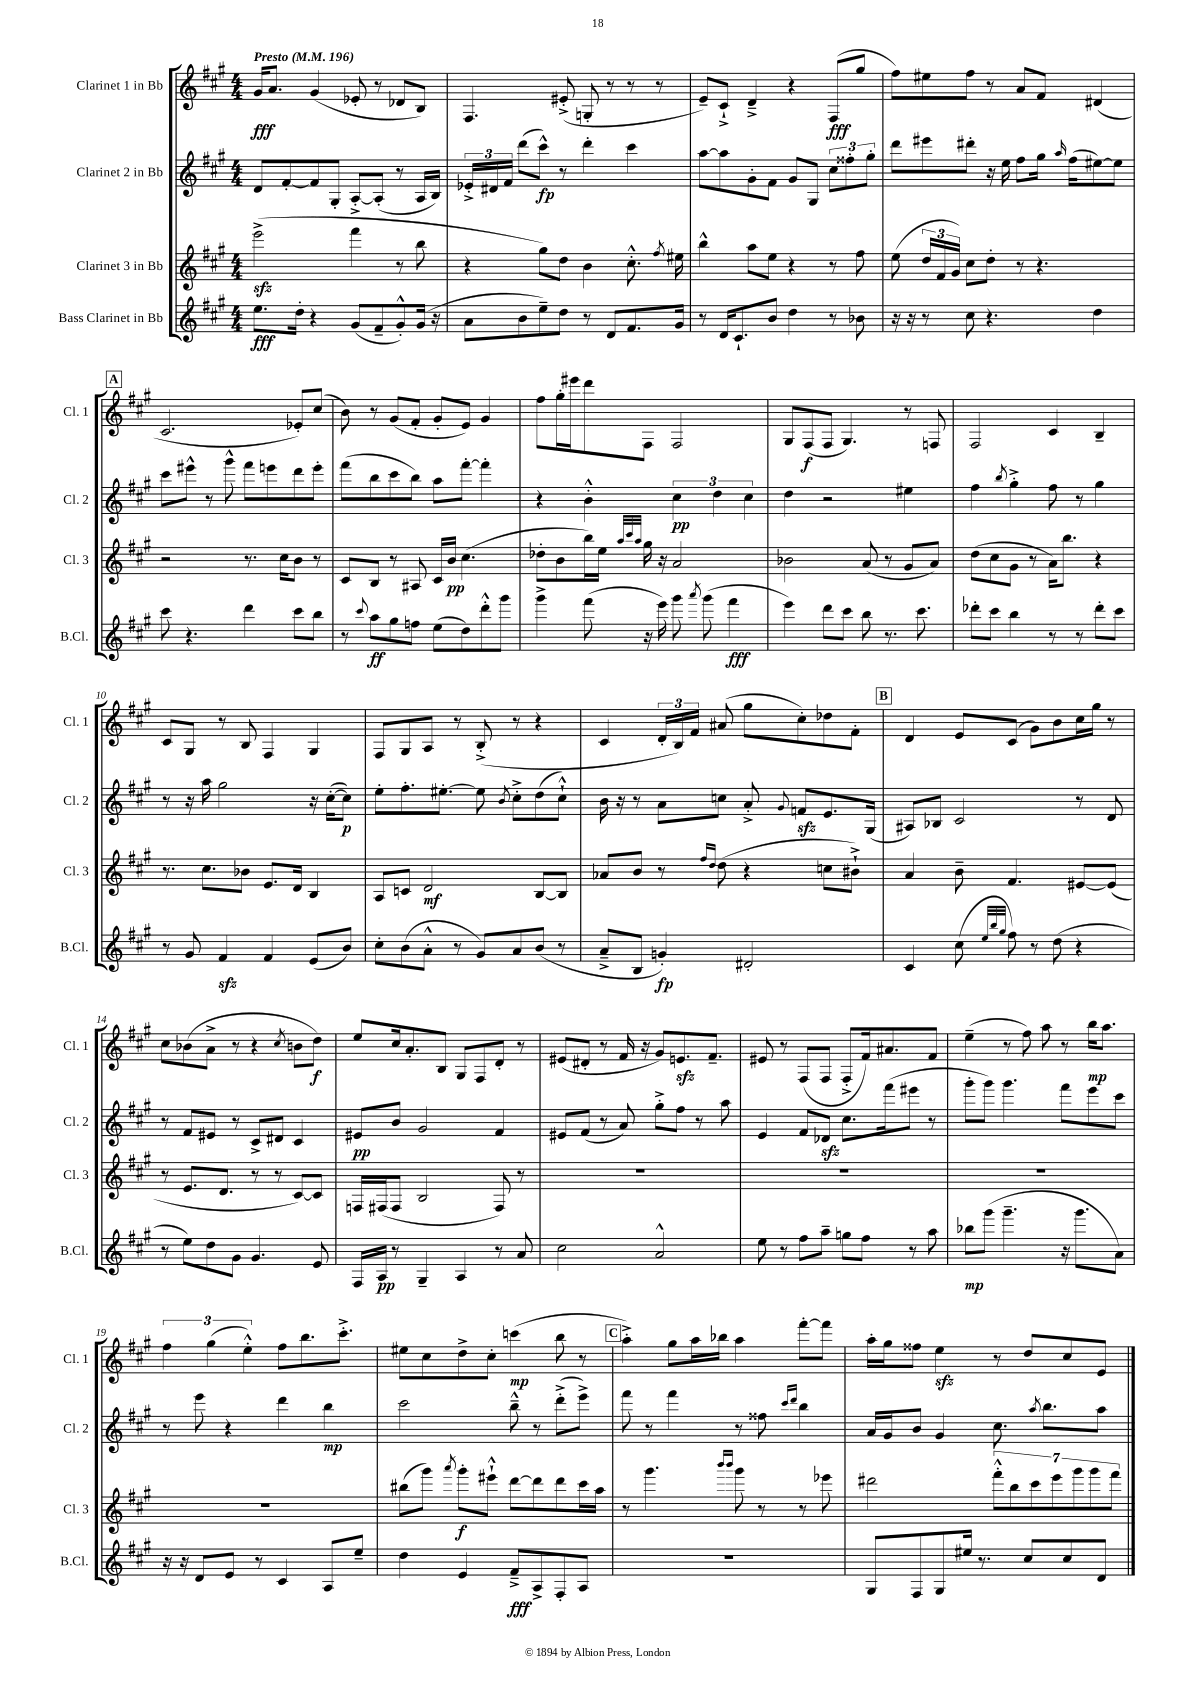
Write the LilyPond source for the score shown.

<<
\new StaffGroup <<
\new Staff = "s0" \with { instrumentName = "Clarinet 1 in Bb" shortInstrumentName = "Cl. 1" } {
    \clef treble \key a \major \numericTimeSignature \time 4/4 \tempo "Presto" 4 = 196
    \autoBeamOff gis'16[\fff a'8.] gis'4( ees'8-. r8 des'8[ b8]) |
    fis4. eis'8-.->( g8-. r8 r8 r8 |
    e'8[--) cis'8]-!-> d'4---> r4 fis8[\fff( gis''8] |
    fis''8[) eis''8 fis''8] r8 a'8[ fis'8] dis'4( |
    \mark \markup { \box "A" } cis'2. ees'8[-.) cis''8]( |
    b'8) r8 gis'8[( fis'8]-. gis'8[-. e'8]) gis'4 |
    fis''8[ gis''16-. eis'''16 d'''8 fis8] fis2 |
    gis8[ fis8\f( fis8] gis4.) r8 f8 |
    fis2 cis'4 b4-- |
    cis'8[ gis8] r8 b8 fis4 gis4 |
    fis8[ gis8 a8] r8 b8-.->( r8 r4 |
    cis'4 \tuplet 3/2 { d'16[-. b16) fis'16] } ais'8( gis''8[ cis''8-.) des''8 fis'8]-. |
    \mark \markup { \box "B" } d'4 e'8[ cis'8]( gis'8[) b'8 cis''16 gis''16] r8 |
    cis''8[ bes'8( a'8]-> r8 r4 \acciaccatura { cis''8 } b'8[ d''8]\f) |
    e''8[ cis''16 a'8.-. b8] gis8[ fis8 d'8]-. r8 |
    eis'8[( dis'8]-. r8 fis'16 r16 gis'8[) e'8.\sfz fis'8.]-- |
    eis'8 r8 fis8[( fis8] fis8[-.-> fis'16) ais'8. fis'8] |
    e''4--( r8 fis''8) a''8 r8 b''16[\mp a''8.] |
    \tuplet 3/2 { fis''4 gis''4( e''4-.-^) } fis''8[ b''8. cis'''8.]-.-> |
    eis''8[ cis''8 d''8-> cis''8]-. c'''4\mp( b''8 r8 |
    \mark \markup { \box "C" } a''4-.->) gis''8[ a''16 bes''16] a''4 fis'''8[~-. fis'''8] |
    a''16[-. gis''16 fisis''8] e''4\sfz r8 d''8[ cis''8 e'8] \bar "|." |
}
\new Staff = "s1" \with { instrumentName = "Clarinet 2 in Bb" shortInstrumentName = "Cl. 2" } {
    \clef treble \key a \major \numericTimeSignature \time 4/4
    \autoBeamOff d'8[ fis'8~-. fis'8 gis8]-. a8[~-.-> a8]-.( r8 a16[ b16]) |
    \tuplet 3/2 { ees'16[-.-> dis'16 fis'16] } d'''8[( cis'''8]-^\fp) r8 d'''4-. cis'''4 |
    a''8[~ a''8 gis'8-. fis'8] gis'8[ gis8] \tuplet 3/2 { cis''8[ fisis''8-. gis''8]-. } |
    d'''8[ eis'''8 dis'''8]-. r16 e''16 fis''8[ gis''16] \grace { a''16 } fis''16[( eis''8~) eis''8] |
    \mark \markup { \box "A" } cis'''8[ eis'''8]-^ r8 gis'''8-^ fis'''8[ e'''8 d'''8 e'''8]-. |
    fis'''8[( b''8 cis'''8 b''8]) a''8[ fis'''8]~-. fis'''4-. |
    r4 b'4-.-^ \tuplet 3/2 { cis''4\pp d''4 cis''4 } |
    d''4 r2 eis''4 |
    fis''4 \acciaccatura { b''8 } gis''4-.-> fis''8 r8 gis''4 |
    r8 r16 a''16 gis''2 r16 cis''16[~-.( cis''8]\p) |
    e''8[-. fis''8.-. eis''8.]~-. eis''8 \acciaccatura { b'8 } cis''8[-.-> d''8( cis''8]-!-^) |
    b'16 r16 r8 a'8[ c''8] a'8-.-> \appoggiatura { gis'8 } f'8[\sfz e'8. gis16]( |
    \mark \markup { \box "B" } ais8[) bes8] cis'2 r8 d'8 |
    r8 fis'8[ eis'8] r8 cis'8[-> dis'8] cis'4 |
    eis'8[\pp b'8] gis'2 fis'4 |
    eis'8[ fis'8]( r8 a'8) gis''8[-.-> fis''8] r8 a''8 |
    e'4 fis'8[ des'8]\sfz cis''8.[ fis'''16( eis'''8] r8 |
    gis'''8[-. gis'''8]) gis'''4. fis'''8[ e'''8 cis'''8] |
    r8 e'''8 r4 d'''4 b''4\mp |
    cis'''2 b''8---^ r8 d'''8[-.->( e'''8]->) |
    \mark \markup { \box "C" } fis'''8 r8 fis'''4 r8 fisis''8 \grace { cis'''16[ d'''16] } b''4 |
    a'16[ gis'16 b'8] gis'4 cis''8. \acciaccatura { a''8 } b''8.[ a''8] \bar "|." |
}
\new Staff = "s2" \with { instrumentName = "Clarinet 3 in Bb" shortInstrumentName = "Cl. 3" } {
    \clef treble \key a \major \numericTimeSignature \time 4/4
    \autoBeamOff e'''2->\sfz( fis'''4 r8 b''8 |
    r4 gis''8[) d''8] b'4 cis''8.-.-^ \acciaccatura { fis''8 } eis''16 |
    b''4-^ a''8[ e''8] r4 r8 fis''8 |
    e''8( \tuplet 3/2 { d''16[ fis'16 gis'16]) } cis''8[ d''8]-. r8 r4. |
    \mark \markup { \box "A" } r2 r8. cis''16[ b'8] r8 |
    cis'8[ b8] r8 ais8 cis'16[ b'16]\pp cis''4.( |
    des''8[-. b'8 b''16) e''16] \grace { a''32[ cis'''32 a''32] } gis''16 r16 a'2 |
    bes'2 a'8( r8 gis'8[ a'8]) |
    d''8[( cis''8 gis'8] r8 a'16[) b''8.] r4 |
    r8. cis''8.[ bes'8] e'8.[ d'16] b4 |
    a8[ c'8] d'2\mf b8[~ b8] |
    aes'8[ b'8] r8 \grace { fis''16[ d''16] } d''8( r4 c''8[ bis'8]-!->) |
    \mark \markup { \box "B" } a'4 b'8-- fis'4. eis'8[~ eis'8]( |
    r8 e'8.[ d'8.] r8 r8 cis'8[~) cis'8] |
    f16[ fis16( fis8] b2 fis8) r8 |
    R1 |
    R1 |
    R1 |
    R1 |
    bis''8[( gis'''8]) \acciaccatura { a'''8 } gis'''8[-.\f eis'''8]-!-^ d'''8[~ d'''8 d'''8 cis'''16 a''16] |
    \mark \markup { \box "C" } r8 gis'''4. \grace { b'''16[ b'''16] } gis'''8 r8 r8 ees'''8 |
    dis'''2 \tuplet 7/4 { fis'''8[-.-^ b''8 cis'''8 e'''8 gis'''8 gis'''8 fis'''8] } \bar "|." |
}
\new Staff = "s3" \with { instrumentName = "Bass Clarinet in Bb" shortInstrumentName = "B.Cl." } {
    \clef treble \key a \major \numericTimeSignature \time 4/4
    \autoBeamOff e''8.[\fff d''16]-. r4 gis'8[( fis'8-- gis'8-.-^) gis'16]( r16 |
    a'8[ b'8 e''8--) d''8] r8 d'8[ fis'8. gis'16] |
    r8 d'16[ cis'8.-! b'8] d''4 r8 bes'8 |
    r16 r16 r8 cis''8 r4. d''4 |
    \mark \markup { \box "A" } cis'''8 r4. d'''4 cis'''8[ b''8] |
    r8 \appoggiatura { cis'''8 } a''8[\ff gis''8 f''8] e''8[( d''8) d'''8-.-^ gis'''8] |
    gis'''4-> fis'''8( r16 e'''16) gis'''8 \acciaccatura { a'''8 } gis'''8( fis'''4\fff |
    e'''4) d'''8[ cis'''8] b''8 r8. cis'''8. |
    des'''8[-. cis'''8] b''4 r8 r8 des'''8[-. cis'''8] |
    r8 gis'8 fis'4\sfz fis'4 e'8[( b'8]) |
    cis''8[-. b'8( a'8]-.-^ r8 gis'8[) a'8 b'8]( r8 |
    a'8[---> b8] g'4-.\fp) dis'2-. |
    \mark \markup { \box "B" } cis'4 cis''8( \grace { e''32[ b''32 gis''32] } fis''8) r8 d''8( r4 |
    r8 e''8[) d''8 gis'8] gis'4. e'8 |
    fis16[ a16]\pp r8 gis4-- a4 r8 a'8 |
    cis''2 a'2-^ |
    e''8 r8 fis''8[ a''8]-- g''8[ fis''8] r8 a''8 |
    bes''8[\mp gis'''8]( gis'''4.-- r16 gis'''8.[ a'8]) |
    r16 r16 d'8[ e'8] r8 cis'4 a8[ e''8]-- |
    d''4 e'4 fis'8[--->\fff a8-> fis8-. a8] |
    \mark \markup { \box "C" } R1 |
    gis8[ fis8 gis8 eis''16] r8. cis''8[ cis''8 d'8] \bar "|." |
}
>>
>>
